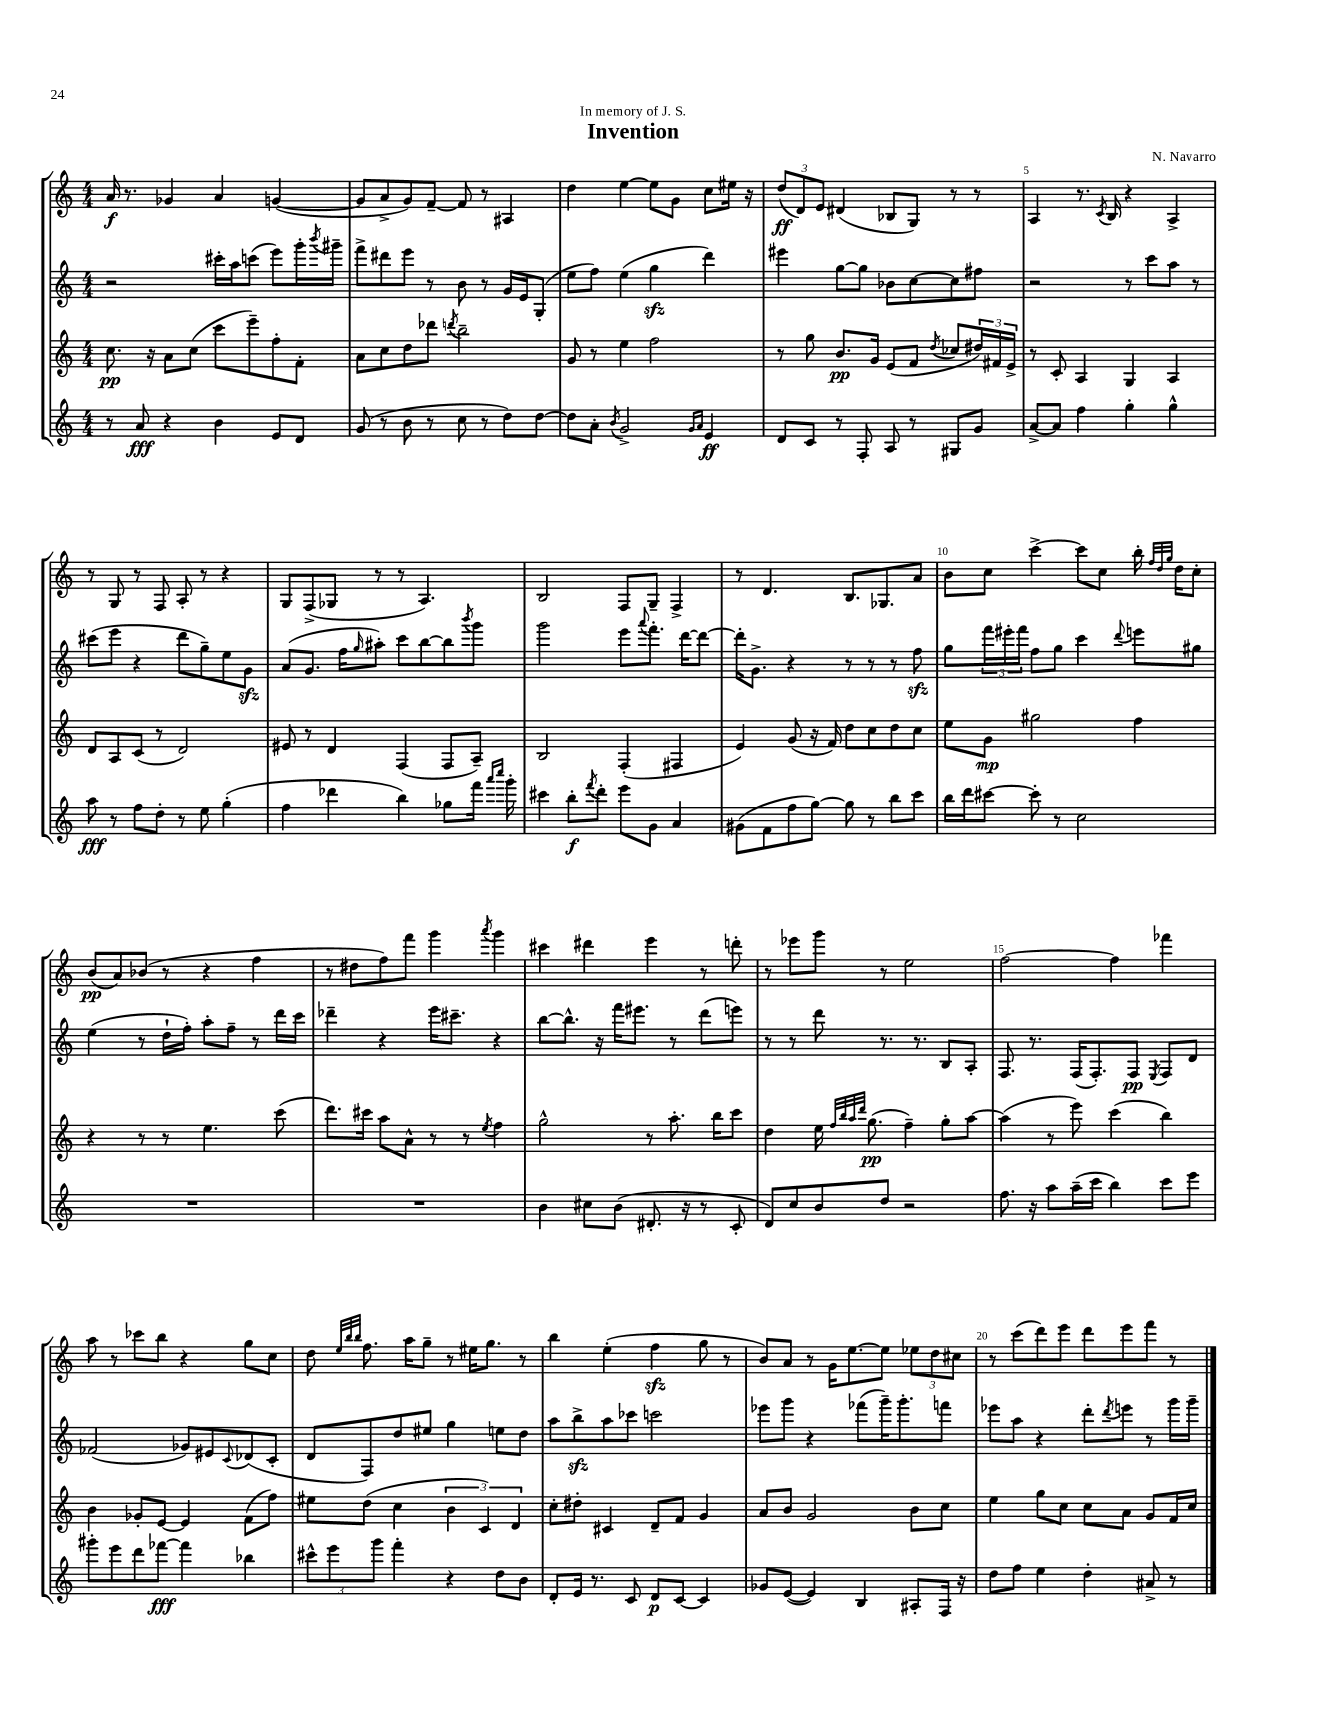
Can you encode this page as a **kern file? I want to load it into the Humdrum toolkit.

**kern	**kern	**kern	**kern
*staff4	*staff3	*staff2	*staff1
*clefG2	*clefG2	*clefG2	*clefG2
*k[]	*k[]	*k[]	*k[]
*M4/4	*M4/4	*M4/4	*M4/4
8r	8.cc	2r	16a
.	.	.	8.r
8a	.	.	.
.	16r	.	.
4r	8a	.	4g-
.	(8cc	.	.
4b	8ccc	16ccc#'	4a
.	.	16aa	.
.	8eee~)	(8ccc	.
8e	8ff'	8eee)	([4g
8d	8f'	16ggg'	.
.	.	8qbbb	.
.	.	16ggg#~	.
=	=	=	=
(8g	8a	8fff^	8g]
8r	8cc	8ddd#	8a^
8b	8dd	8eee	8g)
8r	8ddd-	8r	[8f~
.	8qddd	.	.
8cc	2bb~	8b	8f]
8r	.	8r	8r
8dd)	.	16g	4A#
.	.	16e	.
[8dd	.	(8G'	.
=	=	=	=
8dd]	8g	8ee	4dd
8a'	8r	8ff)	.
8qb	.	.	.
2g^	4ee	(4ee	[4ee
.	2ff	4gg	8ee]
.	.	.	8g
16qqg	.	.	.
16qqa	.	.	.
4e	.	4ddd)	8cc
.	.	.	16ee#
.	.	.	16r
=	=	=	=
8d	8r	4eee#	(12dd
.	.	.	12d)
8c	8gg	.	.
.	.	.	12e
8r	8.b	[8gg	(4d#
8F'	.	8gg]	.
.	16g	.	.
8A	(8e	8b-	8B-
8r	8f	[8cc	8G)
.	8qdd	.	.
8G#	8cc-	8cc]	8r
8g	24dd#)	8ff#	8r
.	24f#	.	.
.	24e^	.	.
=	=	=	=
[8a^	8r	2r	4A
8a]	8c'	.	.
4ff	4A	.	8.r
.	.	.	8qc
.	.	.	16B
4gg'	4G	8r	4r
.	.	8ccc	.
4gg^^	4A	8aa	4A^
.	.	8r	.
=	=	=	=
8aa	8d	(8ccc#	8r
8r	8A	8eee	8G
8ff	(8c	4r	8r
8dd'	8r	.	8F
8r	2d)	8ddd	8A'
8ee	.	8gg~)	8r
(4gg'	.	8ee	4r
.	.	8g	.
=	=	=	=
4ff	8e#	(8a	8G
.	8r	8.g	(8F^
4ddd-	4d	.	8G-
.	.	16ff	.
.	.	16qqgg	.
.	.	8aa#')	8r
4bb)	(4F	8ccc	8r
.	.	[8bb	4.A)
8gg-	8F	8bb]	.
.	.	8qbbb	.
16fff	8A~)	8ggg	.
16qqaaa	.	.	.
16qqcccc	.	.	.
16ggg'	.	.	.
=	=	=	=
4ccc#	2B	2ggg	2B
8bb'	.	.	.
8qfff	.	.	.
8ddd'	.	.	.
8eee	(4F'	8eee	8F
.	.	8qqaaa	.
8g	.	8.fff'	8G~
4a	4F#	.	4F^
.	.	[16ddd	.
.	.	8ddd_	.
=	=	=	=
(8g#	4e)	16ddd']	8r
.	.	8.g^	.
8f	.	.	4.d
8ff	(8g	4r	.
[8gg)	16r	.	.
.	16f)	.	.
8gg]	8dd	8r	8.B
8r	8cc	8r	.
.	.	.	8.G-
8bb	8dd	8r	.
8ccc	8cc	8ff	8a
=	=	=	=
16bb	8ee	8gg	8b
16ddd	.	.	.
[8ccc#	8g	24fff	8cc
.	.	24eee#'	.
.	.	24fff	.
8ccc#']	2gg#	8ff	[4ccc^
8r	.	8gg	.
2cc	.	4ccc	8ccc]
.	.	.	8cc
.	.	8qqddd	.
.	4ff	8eee	16bb'
.	.	.	32qqff
.	.	.	32qqdd
.	.	.	32qqgg
.	.	.	16dd
.	.	8gg#	8cc'
=	=	=	=
1r	4r	(4ee	(8b
.	.	.	8a)
.	8r	8r	(8b-
.	8r	16dd`	8r
.	.	16ff')	.
.	4.ee	8aa'	4r
.	.	8ff~	.
.	.	8r	4ff
.	(8ccc	16ddd	.
.	.	16ccc	.
=	=	=	=
1r	8.ddd)	4ddd-~	8r
.	.	.	8dd#
.	16ccc#	.	.
.	8aa	4r	8ff)
.	8a^^	.	8fff
.	8r	16eee	4ggg
.	.	8.ccc#~	.
.	8r	.	.
.	8qee	.	8qaaa
.	4ff	4r	4ggg
=	=	=	=
4b	2gg^^	[8bb	4ccc#
.	.	8.bb^^]	.
8cc#	.	.	4ddd#
.	.	16r	.
(8b	.	16fff	.
.	.	8.eee#	.
8.d#'	8r	.	4eee
.	8.aa'	8r	.
16r	.	.	.
8r	.	(8ddd	8r
.	16bb	.	.
8c'	8ccc	8eee)	8ddd'
=	=	=	=
8d)	4dd	8r	8r
8cc	.	8r	8eee-
8b	16ee	8ddd	8ggg
.	32qqff	.	.
.	32qqbb	.	.
.	32qqaa	.	.
.	32qqddd	.	.
.	(8.gg	.	.
8dd	.	8.r	8r
2r	4ff~)	.	2ee
.	.	8.r	.
.	8gg'	8B	.
.	[8aa	8A'	.
=	=	=	=
8.ff	(4aa]	8.F	[2ff
16r	.	8.r	.
8aa	8r	.	.
(16aa~	8eee)	(16F	.
16ccc	.	8.F')	.
4bb)	(4ccc	.	4ff]
.	.	8F	.
.	.	8qE	.
8ccc	4bb)	8F	4fff-
8eee	.	8d	.
=	=	=	=
8ggg#'	4b	(2f-	8aa
8eee	.	.	8r
8ddd	8g-'	.	8ccc-
[8fff-	[8e	.	8bb
4fff-]	4e]	8g-)	4r
.	.	8e#	.
.	.	8qqc	.
4bb-	(8f	(8d-	8gg
.	8ff)	8c'	8cc
=	=	=	=
12ccc#^^	8ee#	8d	8dd
12eee	.	.	.
.	.	.	32qqee
.	.	.	32qqbb
.	.	.	32qqbb
.	(8dd	8F)	8.ff
12ggg	.	.	.
4fff'	4cc	8dd	.
.	.	.	16aa
.	.	8ee#	8gg~
4r	6b	4gg	8r
.	.	.	16ee#
.	6c)	.	.
.	.	.	8.gg
8dd	.	8ee	.
.	6d	.	.
8b	.	8dd	8r
=	=	=	=
8d'	8cc'	8aa	4bb
16e	8dd#'	8bb^	.
8.r	.	.	.
.	4c#	8aa	(4ee'
8c	.	8ccc-	.
8d	8d~	2ccc	4ff
[8c	8f	.	.
4c]	4g	.	8gg
.	.	.	8r
=	=	=	=
8g-	8a	8eee-	8b)
([8e	8b	8ggg	8a
4e])	2g	4r	8r
.	.	.	16g
.	.	.	[8.ee
4B	.	(8fff-	.
.	.	16ggg~)	8ee]
.	.	8.ggg'	.
8A#'	8b	.	12ee-
.	.	.	12dd
16F	8cc	8fff	.
.	.	.	12cc#
16r	.	.	.
=	=	=	=
8dd	4ee	8eee-	8r
8ff	.	8aa	(8ccc
4ee	8gg	4r	8ddd)
.	8cc	.	8eee
4dd'	8cc	8ddd'	8ddd
.	.	8qddd	.
.	8a	8eee	8eee
8a#^	8g	8r	8fff
8r	16f	16ggg	8r
.	16cc	16ggg~	.
==	==	==	==
*-	*-	*-	*-
